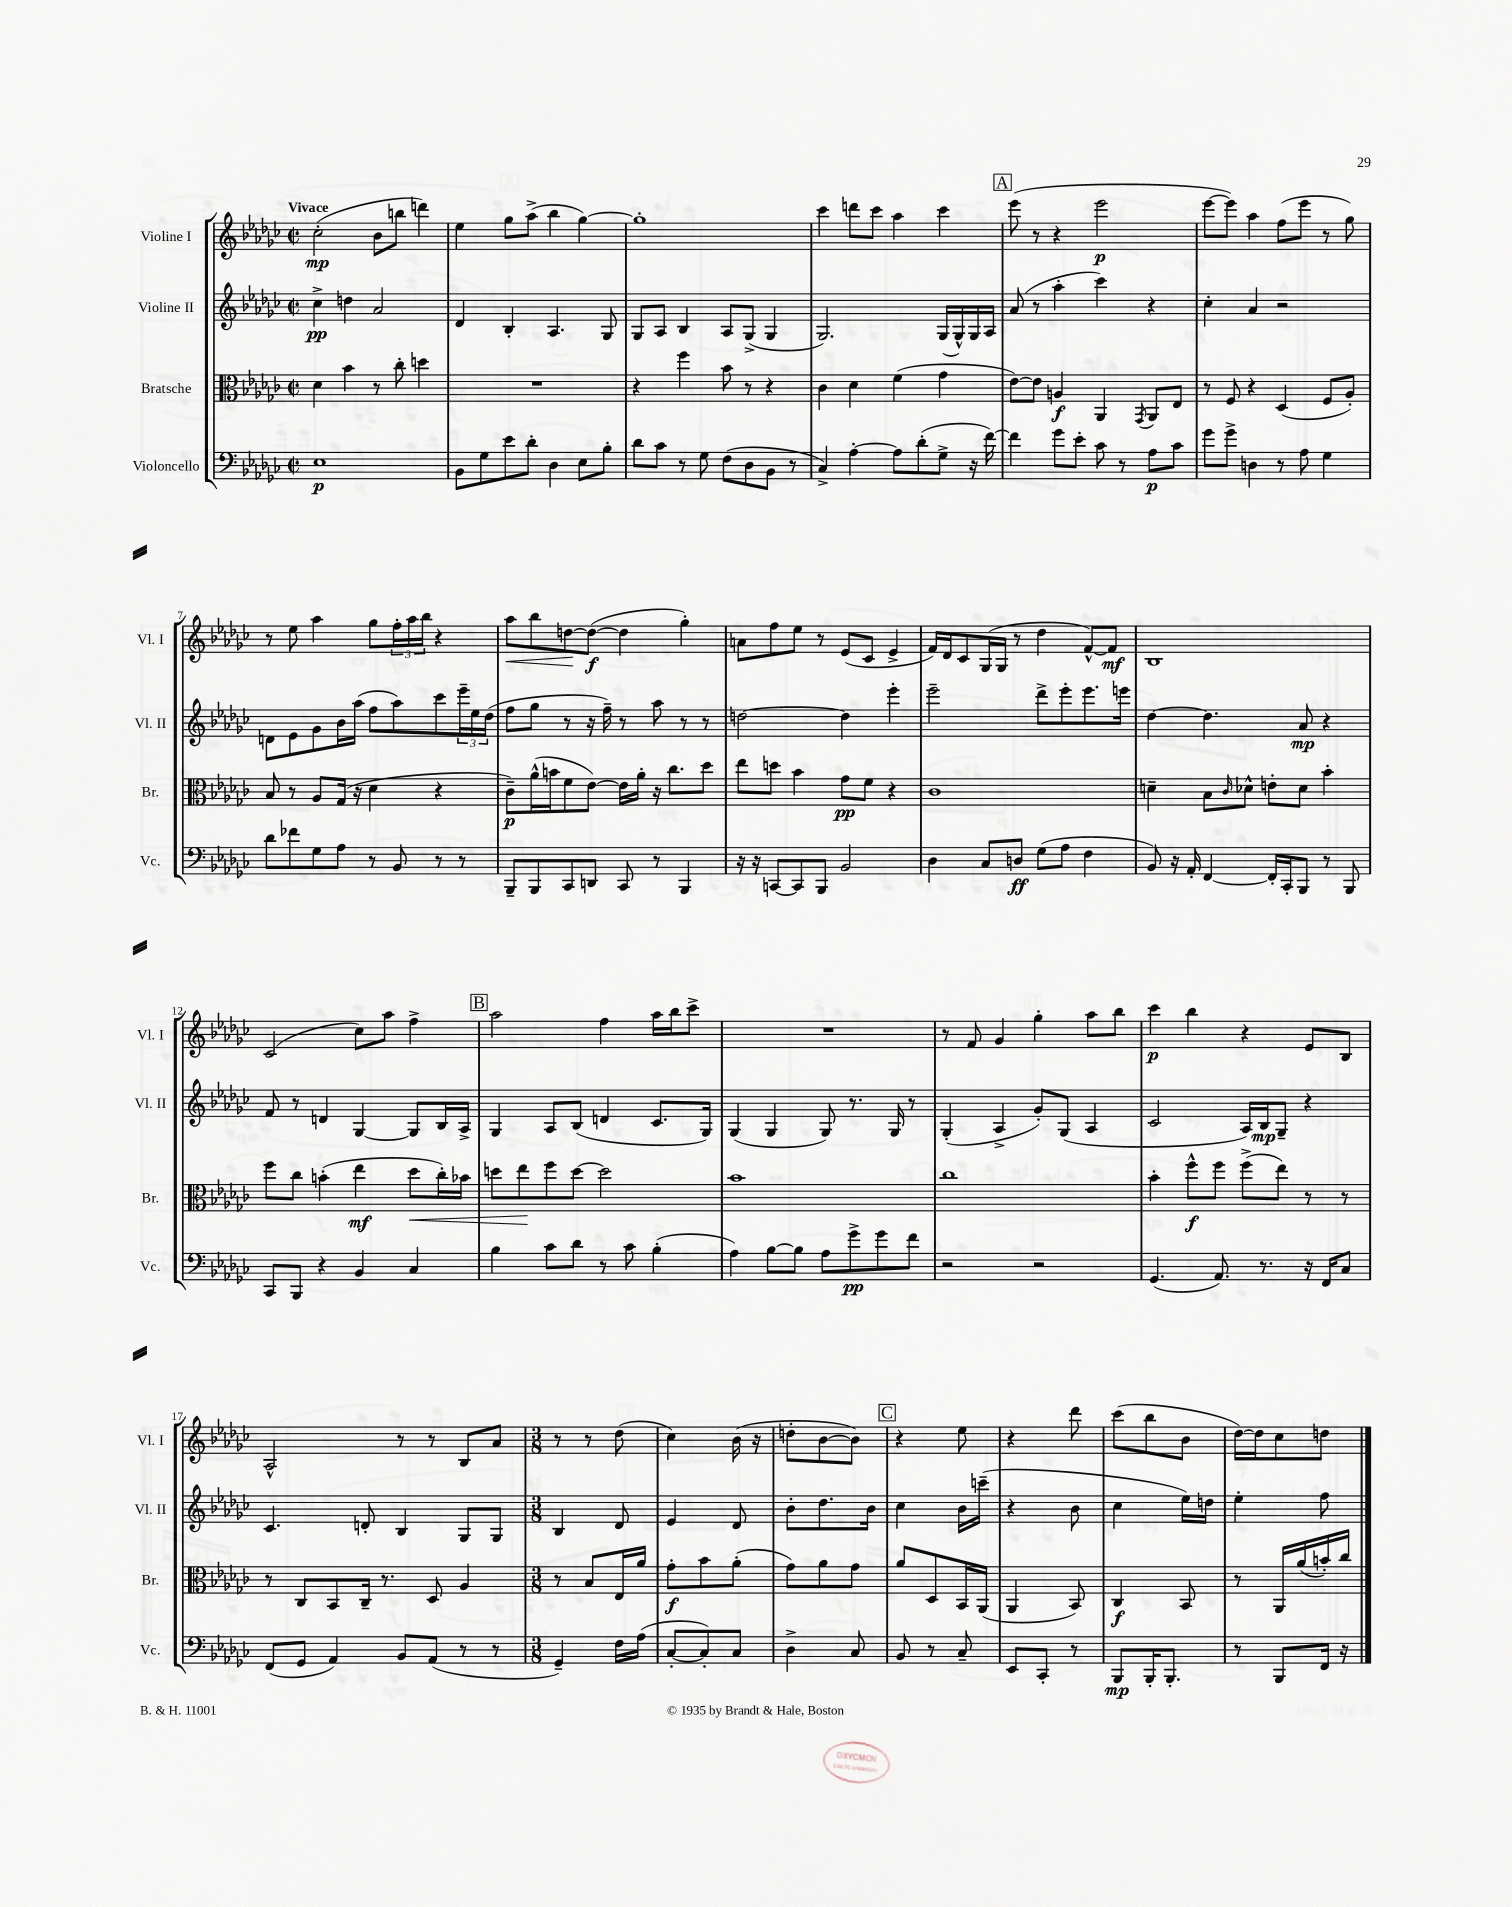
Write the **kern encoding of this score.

**kern	**dynam	**kern	**dynam	**kern	**dynam	**kern	**dynam
*part4	*part4	*part3	*part3	*part2	*part2	*part1	*part1
*staff4	*staff4	*staff3	*staff3	*staff2	*staff2	*staff1	*staff1
*I"Violoncello	*	*I"Bratsche	*	*I"Violine II	*	*I"Violine I	*
*I'Vc.	*	*I'Br.	*	*I'Vl. II	*	*I'Vl. I	*
*clefF4	*	*clefC3	*	*clefG2	*	*clefG2	*
*k[b-e-a-d-g-c-]	*	*k[b-e-a-d-g-c-]	*	*k[b-e-a-d-g-c-]	*	*k[b-e-a-d-g-c-]	*
*M2/2	*	*M2/2	*	*M2/2	*	*M2/2	*
*met(c|)	*	*met(c|)	*	*met(c|)	*	*met(c|)	*
=1	=1	=1	=1	=1	=1	=1	=1
!	!	!	!	!	!	!LO:TX:a:B:t=Vivace	!
1E-	p	4d-\	.	4cc-^\	pp	(2cc-'\	mp
.	.	4b-\	.	4ddn\	.	.	.
.	.	8r	.	2a-/	.	8b-\L	.
.	.	8cc-'\	.	.	.	8bbn\J	.
.	.	4ddn\	.	.	.	4dddn\)	.
=2	=2	=2	=2	=2	=2	=2	=2
8BB-\L	.	1r	.	4d-/	.	4ee-\	.
8G-\	.	.	.	.	.	.	.
8e-\	.	.	.	4B-'/	.	8gg-\L	.
8d-'\J	.	.	.	.	.	(8aa-^\J	.
4D-\	.	.	.	4.A-/	.	4bb-\	.
8E-\L	.	.	.	.	.	[4gg-\)	.
8B-'\J	.	.	.	8G-/	.	.	.
=3	=3	=3	=3	=3	=3	=3	=3
8d-\L	.	4r	.	8G-/L	.	1gg-']	.
8c-\J	.	.	.	8A-/J	.	.	.
8r	.	4ff\	.	4B-/	.	.	.
8G-\	.	.	.	.	.	.	.
(8F\L	.	8b-\	.	8A-/L	.	.	.
8D-\	.	8r	.	(8G-^/J	.	.	.
8BB-\J	.	4r	.	4G-/	.	.	.
8r	.	.	.	.	.	.	.
=4	=4	=4	=4	=4	=4	=4	=4
4C-^/)	.	4c-\	.	2.G-/)	.	4ccc-\	.
[4A-'\	.	4d-\	.	.	.	8dddn\L	.
.	.	.	.	.	.	8ccc-\J	.
8A-\L]	.	(4f\	.	.	.	4aa-\	.
(8d-'\	.	.	.	.	.	.	.
8G-^\J	.	4g-\	.	(16G-/LL	.	4ccc-\	.
.	.	.	.	16G-^^/)	.	.	.
16r	.	.	.	16G-/	.	.	.
[16f\)	.	.	.	16A-/JJ	.	.	.
!!LO:REH:place=s1:t=A
=5	=5	=5	=5	=5	=5	=5	=5
4f\]	.	[8e-\L)	.	(8a-/	.	(8eee-\	.
.	.	8e-\J]	.	8r	.	8r	.
8g-\L	.	4An/	f	4aa-'\	.	4r	.
8e-'\J	.	.	.	.	.	.	.
8c-\	.	4AA-/	.	4ccc-\)	.	2eee-\	p
8r	.	.	.	.	.	.	.
.	.	8qGG-/	.	.	.	.	.
8A-\L	p	8AA-/L	.	4r	.	.	.
8c-\J	.	8E-/J	.	.	.	.	.
=6	=6	=6	=6	=6	=6	=6	=6
8g-\L	.	8r	.	4cc-'\	.	[8eee-\L	.
8g-^\J	.	8F/	.	.	.	8eee-\J])	.
4Dn\	.	4r	.	4a-/	.	4aa-\	.
8r	.	(4D-/	.	2r	.	(8ff\L	.
8A-\	.	.	.	.	.	8eee-\J	.
4G-\	.	8F/L	.	.	.	8r	.
.	.	8A-'/J)	.	.	.	8gg-\)	.
!!LO:LB:g=z
=7	=7	=7	=7	=7	=7	=7	=7
8d-\L	.	8B-/	.	8dn\L	.	8r	.
8f-X\	.	8r	.	8e-\	.	8ee-\	.
8G-\	.	8A-/L	.	8g-\	.	4aa-\	.
8A-\J	.	(16G-/Jk	.	16b-\L	.	.	.
.	.	16r	.	(16aa-\JJ	.	.	.
8r	.	4d-\	.	8ff\L	.	8gg-\L	.
8BB-/	.	.	.	8aa-\)	.	24ff'\L	.
.	.	.	.	.	.	24aa-\	.
.	.	.	.	.	.	24bb-\JJ	.
8r	.	4r	.	8ccc-\	.	4r	.
8r	.	.	.	24eee-~\L	.	.	.
.	.	.	.	24ee-\	.	.	.
.	.	.	.	(24dd-\JJ	.	.	.
=8	=8	=8	=8	=8	=8	=8	=8
!	!	!	!	!	!	!	!LO:HP:b
8BBB-~/L	.	8c-~\L)	p	8ff\L	.	8aa-\L	<
8BBB-/	.	(16a-^^\L	.	8gg-\J	.	8bb-\	.
.	.	16bn\J	.	.	.	.	.
8CC-/	.	8f\	.	8r	.	[8ddn\	.
8DDn/J	.	[8e-\J)	.	16r	.	(8dd\J_	[ f
.	.	.	.	16ff~\)	.	.	.
8CC-/	.	16e-\LL]	.	8r	.	4dd\]	.
.	.	16a-'\JJ	.	.	.	.	.
8r	.	16r	.	8aa-\	.	.	.
.	.	8.cc-\L	.	.	.	.	.
4BBB-/	.	.	.	8r	.	4gg-'\)	.
.	.	8dd-\J	.	8r	.	.	.
=9	=9	=9	=9	=9	=9	=9	=9
16r	.	8ee-\L	.	[2ddn\	.	8an\L	.
16r	.	.	.	.	.	.	.
[8CCn/L	.	8ddn\J	.	.	.	8ff\	.
8CC/]	.	4b-\	.	.	.	8ee-\J	.
8BBB-/J	.	.	.	.	.	8r	.
2BB-/	.	8g-\L	pp	4dd\]	.	(8e-/L	.
.	.	8f\J	.	.	.	8c-/J	.
.	.	4r	.	4eee-'\	.	4e-^/	.
=10	=10	=10	=10	=10	=10	=10	=10
4D-\	.	1c-	.	2eee-~\	.	16f/LL)	.
.	.	.	.	.	.	16d-/J	.
.	.	.	.	.	.	8c-/	.
8C-/L	.	.	.	.	.	(16G-/L	.
.	.	.	.	.	.	16G-/JJ	.
8Dn/J	ff	.	.	.	.	8r	.
(8G-\L	.	.	.	8ddd-^\L	.	4dd-\	.
8A-\J	.	.	.	8eee-'\	.	.	.
4F\	.	.	.	8.eee-\	.	[8f^^/L)	.
.	.	.	.	.	.	8f/J]	mf
.	.	.	.	16eeen\Jk	.	.	.
=11	=11	=11	=11	=11	=11	=11	=11
8BB-/)	.	4dn~\	.	[4dd-\	.	1B-	.
16r	.	.	.	.	.	.	.
16AA-'/	.	.	.	.	.	.	.
[4FF/	.	8B-\L	.	4.dd-\]	.	.	.
.	.	16qqc-/	.	.	.	.	.
.	.	8d-X^^\J	.	.	.	.	.
16FF'/LL]	.	8en'\L	.	.	.	.	.
16CC-'/J	.	.	.	.	.	.	.
8BBB-/J	.	8d-\J	.	8a-/	mp	.	.
8r	.	4b-'\	.	4r	.	.	.
8BBB-/	.	.	.	.	.	.	.
!!LO:LB:g=z
=12	=12	=12	=12	=12	=12	=12	=12
8CC-/L	.	8ff\L	.	8f/	.	(2c-/	.
8BBB-/J	.	8cc-\J	.	8r	.	.	.
4r	.	(4bn'\	.	4dn/	.	.	.
4BB-/	.	4ee-\	mf	[4G-/	.	8cc-\L)	.
.	.	.	.	.	.	8aa-\J	.
!	!	!	!LO:HP:b	!	!	!	!
4C-/	.	8dd-\L	<	8G-/L]	.	4ff^\	.
.	.	16cc-'\L)	.	16B-/L	.	.	.
.	.	16b-X\JJ	.	16A-^/JJ	.	.	.
!!LO:REH:place=s1:t=B
=13	=13	=13	=13	=13	=13	=13	=13
4B-\	.	8ddn\L	.	4G-/	.	2aa-\	.
.	.	8ee-\	.	.	.	.	.
8c-\L	.	8ff\	[	8A-/L	.	.	.
8d-\J	.	[8dd\J	.	(8B-/J	.	.	.
8r	.	2dd\]	.	4dn/	.	4ff\	.
8c-\	.	.	.	.	.	.	.
(4B-'\	.	.	.	8.c-/L	.	16aa-\LL	.
.	.	.	.	.	.	16bb-\J	.
.	.	.	.	.	.	8ccc-^\J	.
.	.	.	.	16G-/Jk)	.	.	.
=14	=14	=14	=14	=14	=14	=14	=14
4A-\)	.	1b-	.	(4G-/	.	1r	.
[8B-\L	.	.	.	4G-/	.	.	.
8B-\J]	.	.	.	.	.	.	.
8A-\L	.	.	.	8G-/)	.	.	.
8g-^\	pp	.	.	8.r	.	.	.
8g-\	.	.	.	.	.	.	.
.	.	.	.	16G-/	.	.	.
8f\J	.	.	.	8r	.	.	.
=15	=15	=15	=15	=15	=15	=15	=15
2r	.	1cc-	.	(4G-'/	.	8r	.
.	.	.	.	.	.	8f/	.
.	.	.	.	4A-^/	.	4g-/	.
2r	.	.	.	8g-'/L)	.	4gg-'\	.
.	.	.	.	(8G-/J	.	.	.
.	.	.	.	4A-/	.	8aa-\L	.
.	.	.	.	.	.	8bb-\J	.
=16	=16	=16	=16	=16	=16	=16	=16
(4.GG-/	.	4b-'\	.	2c-/	.	4ccc-\	p
.	.	8ff^^\L	f	.	.	4bb-\	.
8.AA-/)	.	8ff\J	.	.	.	.	.
.	.	(8ff^\L	.	16A-/LL)	.	4r	.
8.r	.	.	.	16B-/J	mp	.	.
.	.	8ee-\J)	.	8G-~/J	.	.	.
16r	.	8r	.	4r	.	8e-/L	.
16FF/KL	.	.	.	.	.	.	.
8C-/J	.	8r	.	.	.	8B-/J	.
!!LO:LB:g=z
=17	=17	=17	=17	=17	=17	=17	=17
(8FF/L	.	8r	.	4.c-/	.	2A-^^/	.
8GG-/J	.	8C-/L	.	.	.	.	.
4AA-/)	.	8BB-/	.	.	.	.	.
.	.	16C-~/Jk	.	8dn'/	.	.	.
.	.	8.r	.	.	.	.	.
8BB-/L	.	.	.	4B-/	.	8r	.
(8AA-/J	.	8D-/	.	.	.	8r	.
8r	.	4A-/	.	8G-/L	.	8B-/L	.
8r	.	.	.	8G-/J	.	8a-/J	.
=18	=18	=18	=18	=18	=18	=18	=18
*M3/8	*	*M3/8	*	*M3/8	*	*M3/8	*
4GG-~/)	.	8r	.	4B-/	.	8r	.
.	.	8B-/L	.	.	.	8r	.
16F\LL	.	16E-/L	.	8d-/	.	(8dd-\	.
(16A-\JJ	.	16a-/JJ	.	.	.	.	.
=19	=19	=19	=19	=19	=19	=19	=19
[8C-'/L	.	8g-'\L	f	4e-/	.	4cc-\)	.
8C-'/])	.	8b-\	.	.	.	.	.
8C-/J	.	(8a-'\J	.	8d-/	.	(16b-\	.
.	.	.	.	.	.	16r	.
=20	=20	=20	=20	=20	=20	=20	=20
4D-^\	.	8g-\L)	.	8b-'\L	.	8ddn'\L	.
.	.	8a-\	.	8.dd-\	.	[8b-\	.
8C-/	.	8g-\J	.	.	.	8b-\J])	.
.	.	.	.	16b-\Jk	.	.	.
!!LO:REH:place=s1:t=C
=21	=21	=21	=21	=21	=21	=21	=21
8BB-/	.	8a-/L	.	4cc-\	.	4r	.
8r	.	8D-/	.	.	.	.	.
8C-~/	.	16BB-/L	.	16b-\LL	.	8ee-\	.
.	.	(16AA-/JJ	.	(16cccn~\JJ	.	.	.
=22	=22	=22	=22	=22	=22	=22	=22
8EE-/L	.	4AA-/	.	4r	.	4r	.
8CC-'/J	.	.	.	.	.	.	.
8r	.	8BB-/)	.	8b-\	.	8ddd-\	.
=23	=23	=23	=23	=23	=23	=23	=23
8BBB-/L	mp	4C-/	f	4cc-\	.	(8ccc-\L	.
16BBB-'/K	.	.	.	.	.	8bb-\	.
8.BBB-'/J	.	.	.	.	.	.	.
.	.	8BB-/	.	16ee-\LL)	.	8b-\J	.
.	.	.	.	16ddn\JJ	.	.	.
=24	=24	=24	=24	=24	=24	=24	=24
8r	.	8r	.	4ee-'\	.	[16dd-\LL)	.
.	.	.	.	.	.	16dd-\J]	.
8BBB-/L	.	16AA-/LL	.	.	.	8cc-\	.
.	.	(16a-/	.	.	.	.	.
16FF/Jk	.	16bn'/)	.	8ff\	.	8ddn\J	.
16r	.	16cc-/JJ	.	.	.	.	.
==	==	==	==	==	==	==	==
*-	*-	*-	*-	*-	*-	*-	*-
